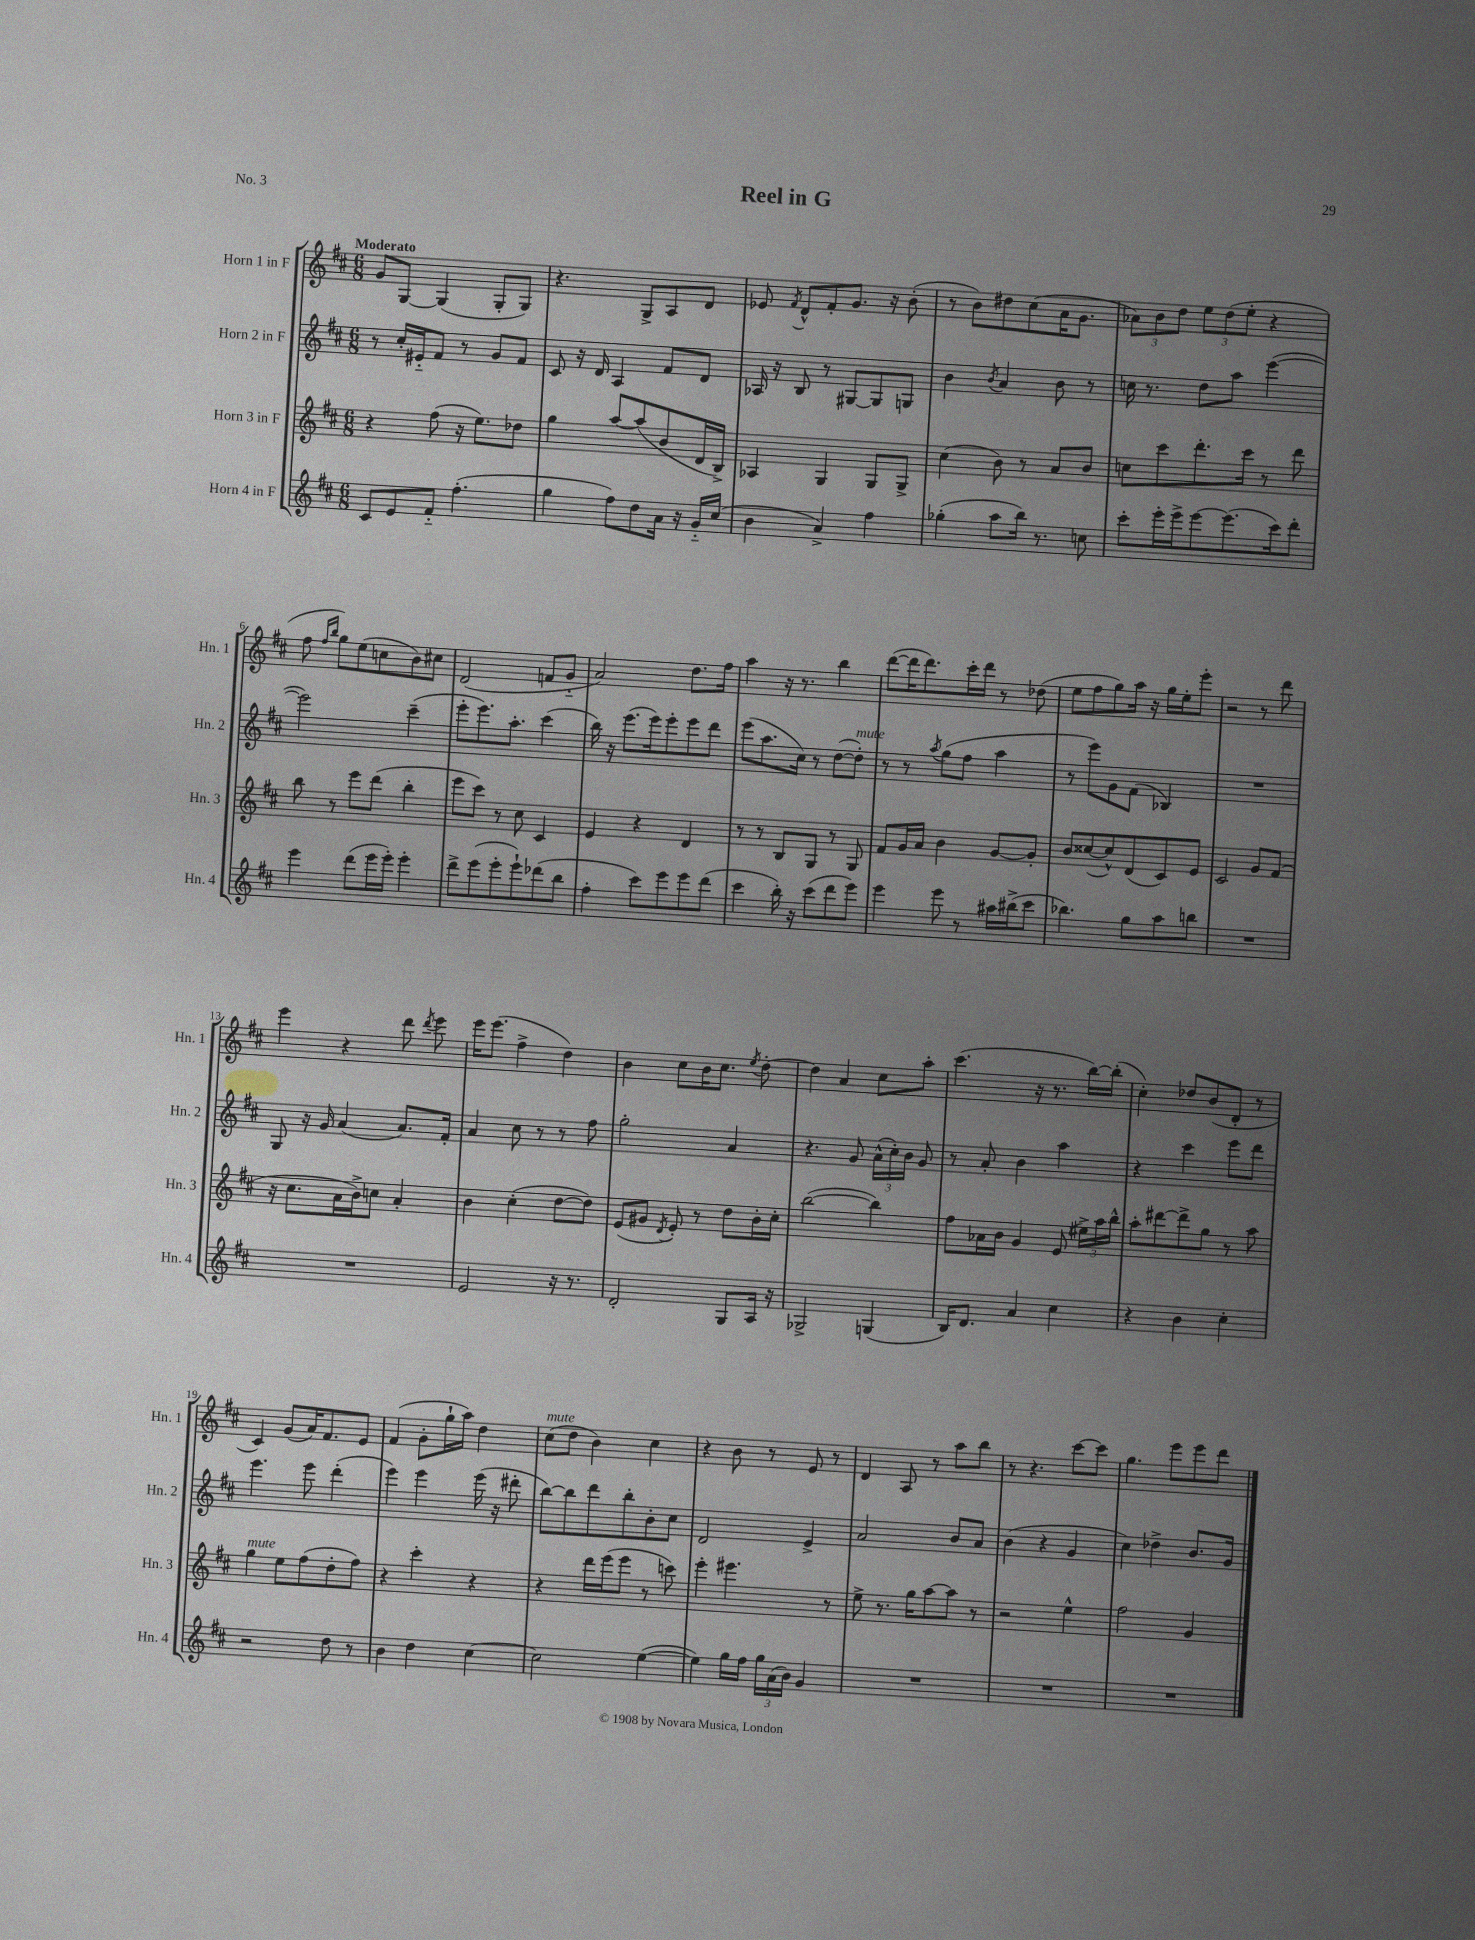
\header { title = "Reel in G" piece = "No. 3" }
<<
\new StaffGroup <<
\new Staff = "s0" \with { instrumentName = "Horn 1 in F" shortInstrumentName = "Hn. 1" } {
    \clef treble \key d \major \numericTimeSignature \time 6/8 \tempo "Moderato"
    \autoBeamOff g'8[ g8]~ g4( g8[-. g8]) |
    r4. g8[-> a8 d'8] |
    ees'8 \acciaccatura { fis'8 } d'8[-^ fis'8-. g'8.] r16 b'8-.( |
    r8 b'8[) dis''8 cis''8( a'16 g'8.] |
    \tuplet 3/2 { aes'8[) b'8 d''8] } \tuplet 3/2 { e''8[ d''8( e''8]-. } r4 |
    fis''8 \grace { fis''16[ b''16] } g''8[) e''8( c''8 b'8) cis''8] |
    d'2( f'8[ g'8]-_ |
    a'2) d''8.[ fis''16] |
    a''4 r16 r8. b''4 |
    d'''8[~( d'''16 d'''8.) cis'''16-. d'''16] r8 des''8( |
    e''8[ fis''8 g''8) a''16] r16 g''16[ e''16-. e'''8]-. |
    r2 r8 d'''8 |
    e'''4 r4 d'''8 \acciaccatura { d'''8 } e'''8 |
    e'''16[ e'''8.]( fis''4-> d''4) |
    b'4 cis''8[ b'16 cis''8.] \acciaccatura { e''8 } d''8~-. |
    d''4 a'4 cis''8[ a''8]-. |
    cis'''4.( r16 r8. b''16[~) b''16]-.( |
    cis''4-.) des''8[ b'8( d'8]-. r8 |
    cis'4) g'8[( a'16) fis'8. e'8] |
    fis'4( g'8[-. g''16-! a''16]) d''4 |
    cis''8[^\markup { \italic "mute" }( d''8] b'4) cis''4 |
    r4 b'8 r8 e'8 r8 |
    d'4 a8 r8 a''8[ b''8] |
    r8 r4. cis'''8[~ cis'''8] |
    g''4. e'''8[ e'''8 d'''8] \bar "|." |
}
\new Staff = "s1" \with { instrumentName = "Horn 2 in F" shortInstrumentName = "Hn. 2" } {
    \clef treble \key d \major \numericTimeSignature \time 6/8
    \autoBeamOff r8 cis''16[-. eis'16-_ fis'8] r8 g'8[ fis'8] |
    cis'8 r16 d'16 a4 fis'8[ d'8] |
    aes16 r16 b8 r8 gis8[~ gis8 g8] |
    b'4 \acciaccatura { b'8 } a'4 b'8 r8 |
    c''16 r8. d''8[ a''8] e'''4~( |
    e'''2) cis'''4--( |
    e'''8[-. e'''8.) a''8.]-. cis'''4( |
    b''16) r16 e'''8.[( e'''16) e'''8-. e'''8 d'''8] |
    e'''8[( a''8. cis''16]) r8 d''8[~( d''8]-.^\markup { \italic "mute" }) |
    r8 r8 \acciaccatura { a''8 } g''8[( fis''8] a''4 |
    r8 e'''8[) g'8 fis'8]( bes4) |
    R2. |
    g8 r16 g'16 a'4( a'8.[) fis'16]-. |
    a'4 cis''8 r8 r8 fis''8 |
    g''2-. a'4 |
    r4. g'8 \tuplet 3/2 { a'16[-^( cis''16-.) b'16] } g'8 |
    r8 a'8-. b'4 a''4 |
    r4 cis'''4 e'''8[ d'''8] |
    e'''4. e'''8 d'''4-.( |
    e'''4) e'''4 e'''16( r16 dis'''8-. |
    b''8[~) b''8 d'''8 b''8-. b'8-. cis''8] |
    d'2 e'4-> |
    a'2 b'8[ a'8] |
    b'4( r4 g'4 |
    cis''4) des''4-> b'8.[ g'16] \bar "|." |
}
\new Staff = "s2" \with { instrumentName = "Horn 3 in F" shortInstrumentName = "Hn. 3" } {
    \clef treble \key d \major \numericTimeSignature \time 6/8
    \autoBeamOff r4 fis''8( r16 e''8.[) des''8] |
    g''4 a''8[~ a''8( b'8 d'16 b16]->) |
    aes4 g4 g8[ g8]-> |
    cis''4( b'8) r8 a'8[ b'8] |
    c''8[ cis'''8 d'''8.-. cis'''16] r8 d'''8 |
    b''8 r8 e'''8[ d'''8]( b''4-. |
    e'''8[ cis'''8]) r8 cis''8 cis'4 |
    e'4 r4 d'4 |
    r8 r8 b8[ g8] r8 g8 |
    fis'8[ g'16 a'16] b'4 g'8[~ g'8]-. |
    b'8[ cisis''8~( cisis''8-^) d'8( cis'8) e'8] |
    cis'2 g'8[ fis'8]( |
    r16 cis''8.[ a'16 b'16->) c''8] a'4-. |
    b'4 cis''4-.( d''8[~ d''8]) |
    e'8[( gis'8] \acciaccatura { d'8 } e'8-.) r8 d''8[ b'16-. cis''16]-. |
    b''2~( b''4) |
    fis''8[ aes'16 b'16] g'4 e'8( \tuplet 3/2 { eis''16[->) a''16 b''16]-^ } |
    a''8[-. dis'''8~ dis'''8-> g''8] r8 a''8 |
    g''4^\markup { \italic "mute" } e''8[ fis''8( d''8-. fis''8]) |
    r4 cis'''4-. r4 |
    r4 d'''16[ e'''16( e'''8] r8 c'''8) |
    e'''4-. eis'''4. r8 |
    e''8-> r8. g''16[ a''8~ a''8] r8 |
    r2 e''4-^ |
    fis''2 g'4 \bar "|." |
}
\new Staff = "s3" \with { instrumentName = "Horn 4 in F" shortInstrumentName = "Hn. 4" } {
    \clef treble \key d \major \numericTimeSignature \time 6/8
    \autoBeamOff cis'8[ e'8 fis'8]-_ fis''4.-.( |
    g''4 fis''8[) d''8 a'16] r16 g'16[-_ cis''16]( |
    b'4 a'4->) fis''4 |
    ges''4-.( a''8[ b''16]) r8. c''8 |
    cis'''8[-. e'''16-. e'''16-> e'''8~ e'''8.( cis'''16) d'''8]-. |
    e'''4 d'''8[( e'''16 e'''16]-.) e'''4-. |
    d'''8[-> e'''8( e'''8-. e'''8-!) des'''8( b''8] |
    fis''4-. cis'''8[) e'''8 e'''8 d'''8]( |
    cis'''4 b''16-.) r16 cis'''8[( d'''8 e'''8]) |
    e'''4 e'''8 r8 ais''16[ bis''16->( cis'''8] |
    bes''4.) g''8[ a''8 b''8] |
    R2. |
    R2. |
    e'2 r16 r8. |
    d'2-. g8[ a16] r16 |
    ges2-> g4( |
    b16[) d'8.] a'4 cis''4 |
    r4 b'4 cis''4-. |
    r2 d''8 r8 |
    b'4 d''4 cis''4~ |
    cis''2 e''4~( |
    e''4) g''16[ fis''16] \tuplet 3/2 { g''16[ a'16( b'16]) } g'4 |
    R2. |
    R2. |
    R2. \bar "|." |
}
>>
>>
